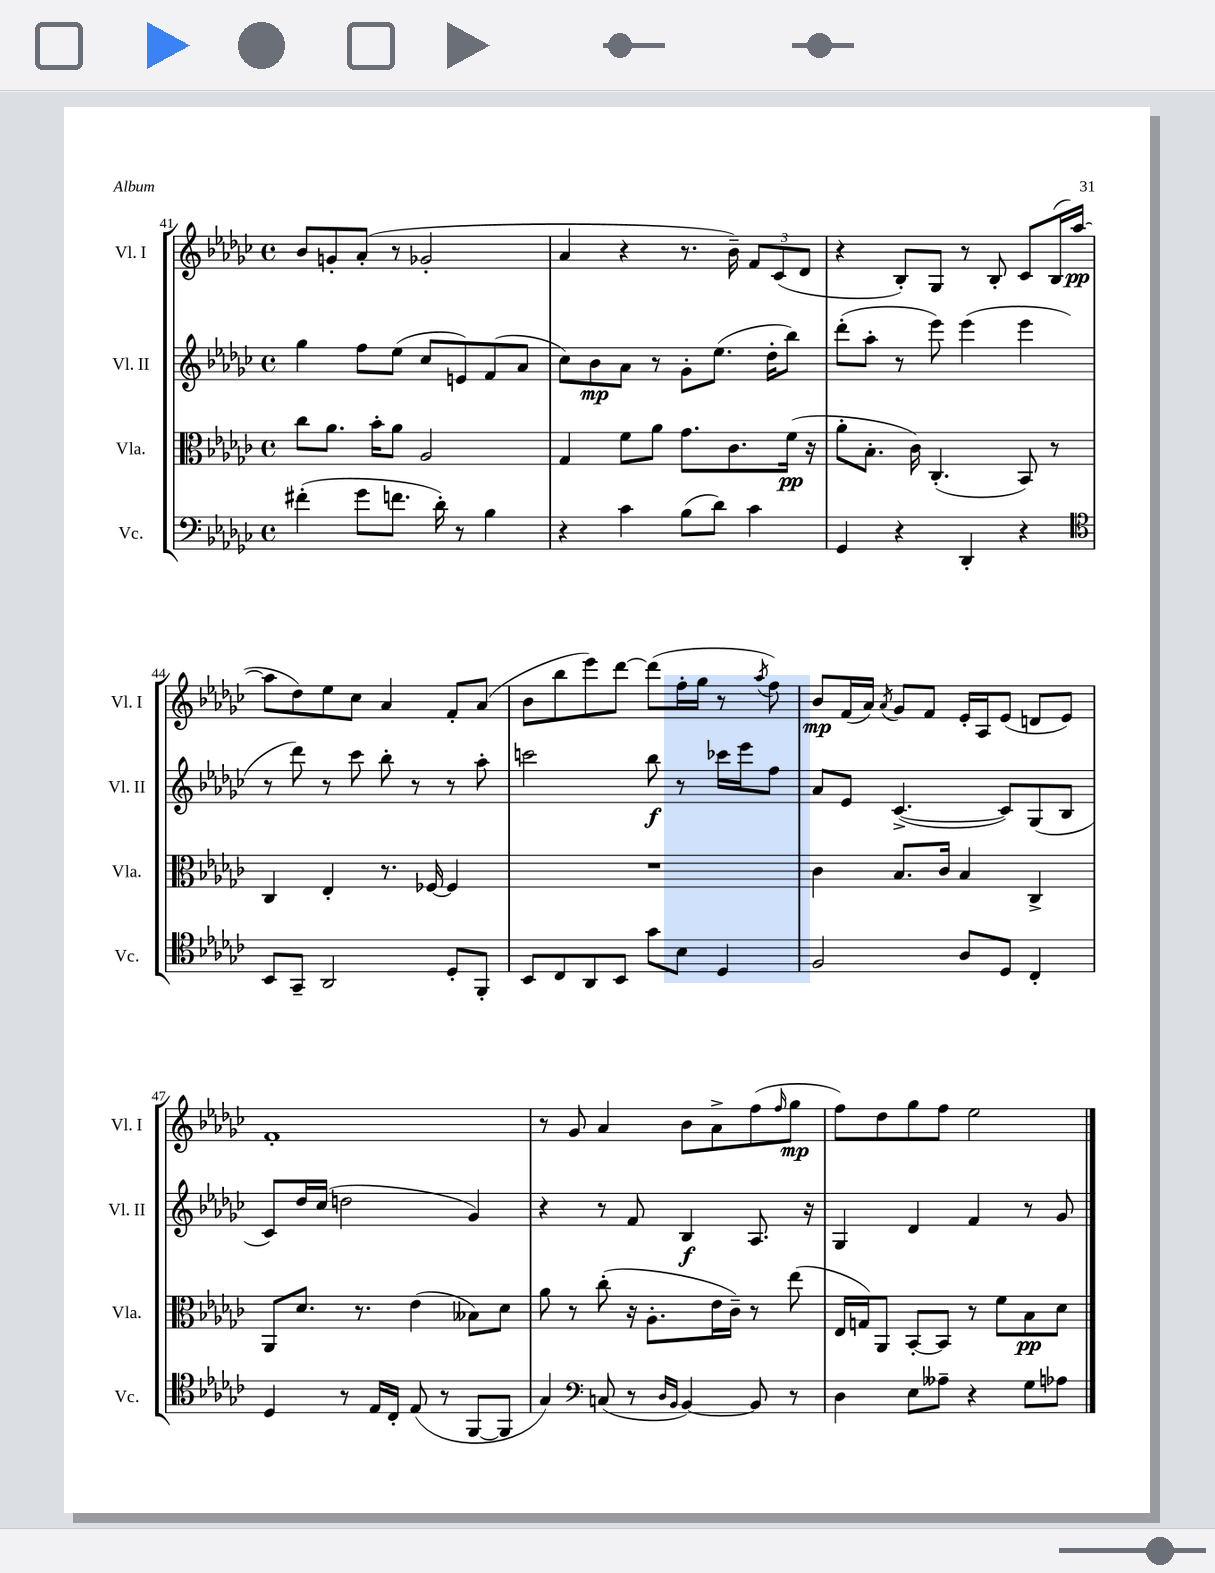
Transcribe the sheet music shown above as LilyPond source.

<<
\new StaffGroup <<
\new Staff = "s0" \with { instrumentName = "Vl. I" shortInstrumentName = "Vl. I" } {
    \clef treble \key ges \major \defaultTimeSignature \time 4/4
    bes'8 g'8-. aes'8-.( r8 ges'2-. |
    aes'4 r4 r8. bes'16--) \tuplet 3/2 { f'8 ces'8( des'8 } |
    r4 bes8-.) ges8 r8 bes8-. ces'8 bes16( aes''16~\pp |
    aes''8 des''8) ees''8 ces''8 aes'4 f'8-. aes'8( |
    bes'8 bes''8 ees'''8) des'''8~ des'''8( f''16-. ges''16 r8 \acciaccatura { aes''8 } f''8) |
    bes'8\mp f'16( aes'16) \acciaccatura { aes'8 } ges'8 f'8 ees'16-. aes16 ees'8( d'8 ees'8) |
    f'1-. |
    r8 ges'8 aes'4 bes'8 aes'8-> f''8( \grace { f''16 } ges''8\mp |
    f''8) des''8 ges''8 f''8 ees''2 \bar "|." |
}
\new Staff = "s1" \with { instrumentName = "Vl. II" shortInstrumentName = "Vl. II" } {
    \clef treble \key ges \major \defaultTimeSignature \time 4/4
    ges''4 f''8 ees''8( ces''8 e'8) f'8( aes'8 |
    ces''8) bes'8\mp aes'8 r8 ges'8-. ees''8.( des''16-. bes''8) |
    des'''8-.( aes''8-. r8 ees'''8) ees'''4( ees'''4 |
    r8 des'''8) r8 ces'''8 bes''8-. r8 r8 aes''8-. |
    c'''2 bes''8\f r8 ces'''16 ees'''16 f''8 |
    aes'8 ees'8 ces'4.~->( ces'8) ges8( bes8 |
    ces'8) des''16 ces''16( d''2 ges'4) |
    r4 r8 f'8 bes4\f aes8. r16 |
    ges4 des'4 f'4 r8 ges'8 \bar "|." |
}
\new Staff = "s2" \with { instrumentName = "Vla." shortInstrumentName = "Vla." } {
    \clef alto \key ges \major \defaultTimeSignature \time 4/4
    ces''8 aes'8. bes'16-. aes'8 aes2 |
    ges4 f'8 aes'8 ges'8. ces'8. f'16\pp( r16 |
    aes'8-. bes8.-. ces'16) ces4.-.( bes,8) r8 |
    ces4 ees4-. r8. fes16~ fes4 |
    R1 |
    ces'4 bes8. ces'16 bes4 ces4-> |
    aes,8 des'8. r8. ees'4( beses8) des'8 |
    aes'8 r8 ces''8-.( r16 aes8.-. ees'16 ces'16--) r8 ees''8( |
    ees16 g16) aes,8 bes,8~-. bes,8 r8 f'8 bes8\pp des'8 \bar "|." |
}
\new Staff = "s3" \with { instrumentName = "Vc." shortInstrumentName = "Vc." } {
    \clef bass \key ges \major \defaultTimeSignature \time 4/4
    fis'4-.( ges'8 f'8. des'16-.) r8 bes4 |
    r4 ces'4 bes8( des'8) ces'4 |
    ges,4 r4 des,4-. r4 |
    \clef tenor bes,8 ges,8-- aes,2 des8-. f,8-. |
    bes,8 ces8 aes,8 bes,8 ges'8 bes8 des4 |
    f2 aes8 des8 ces4-. |
    des4 r8 ees16 ces16-. ees8( r8 f,8~ f,8 |
    ges4) \clef bass c8( r8 \grace { des16 bes,16 } bes,4~) bes,8 r8 |
    des4 ees8 aeses8-- r4 ges8 aes8 \bar "|." |
}
>>
>>
\layout { \context { \Score currentBarNumber = #41 } }
